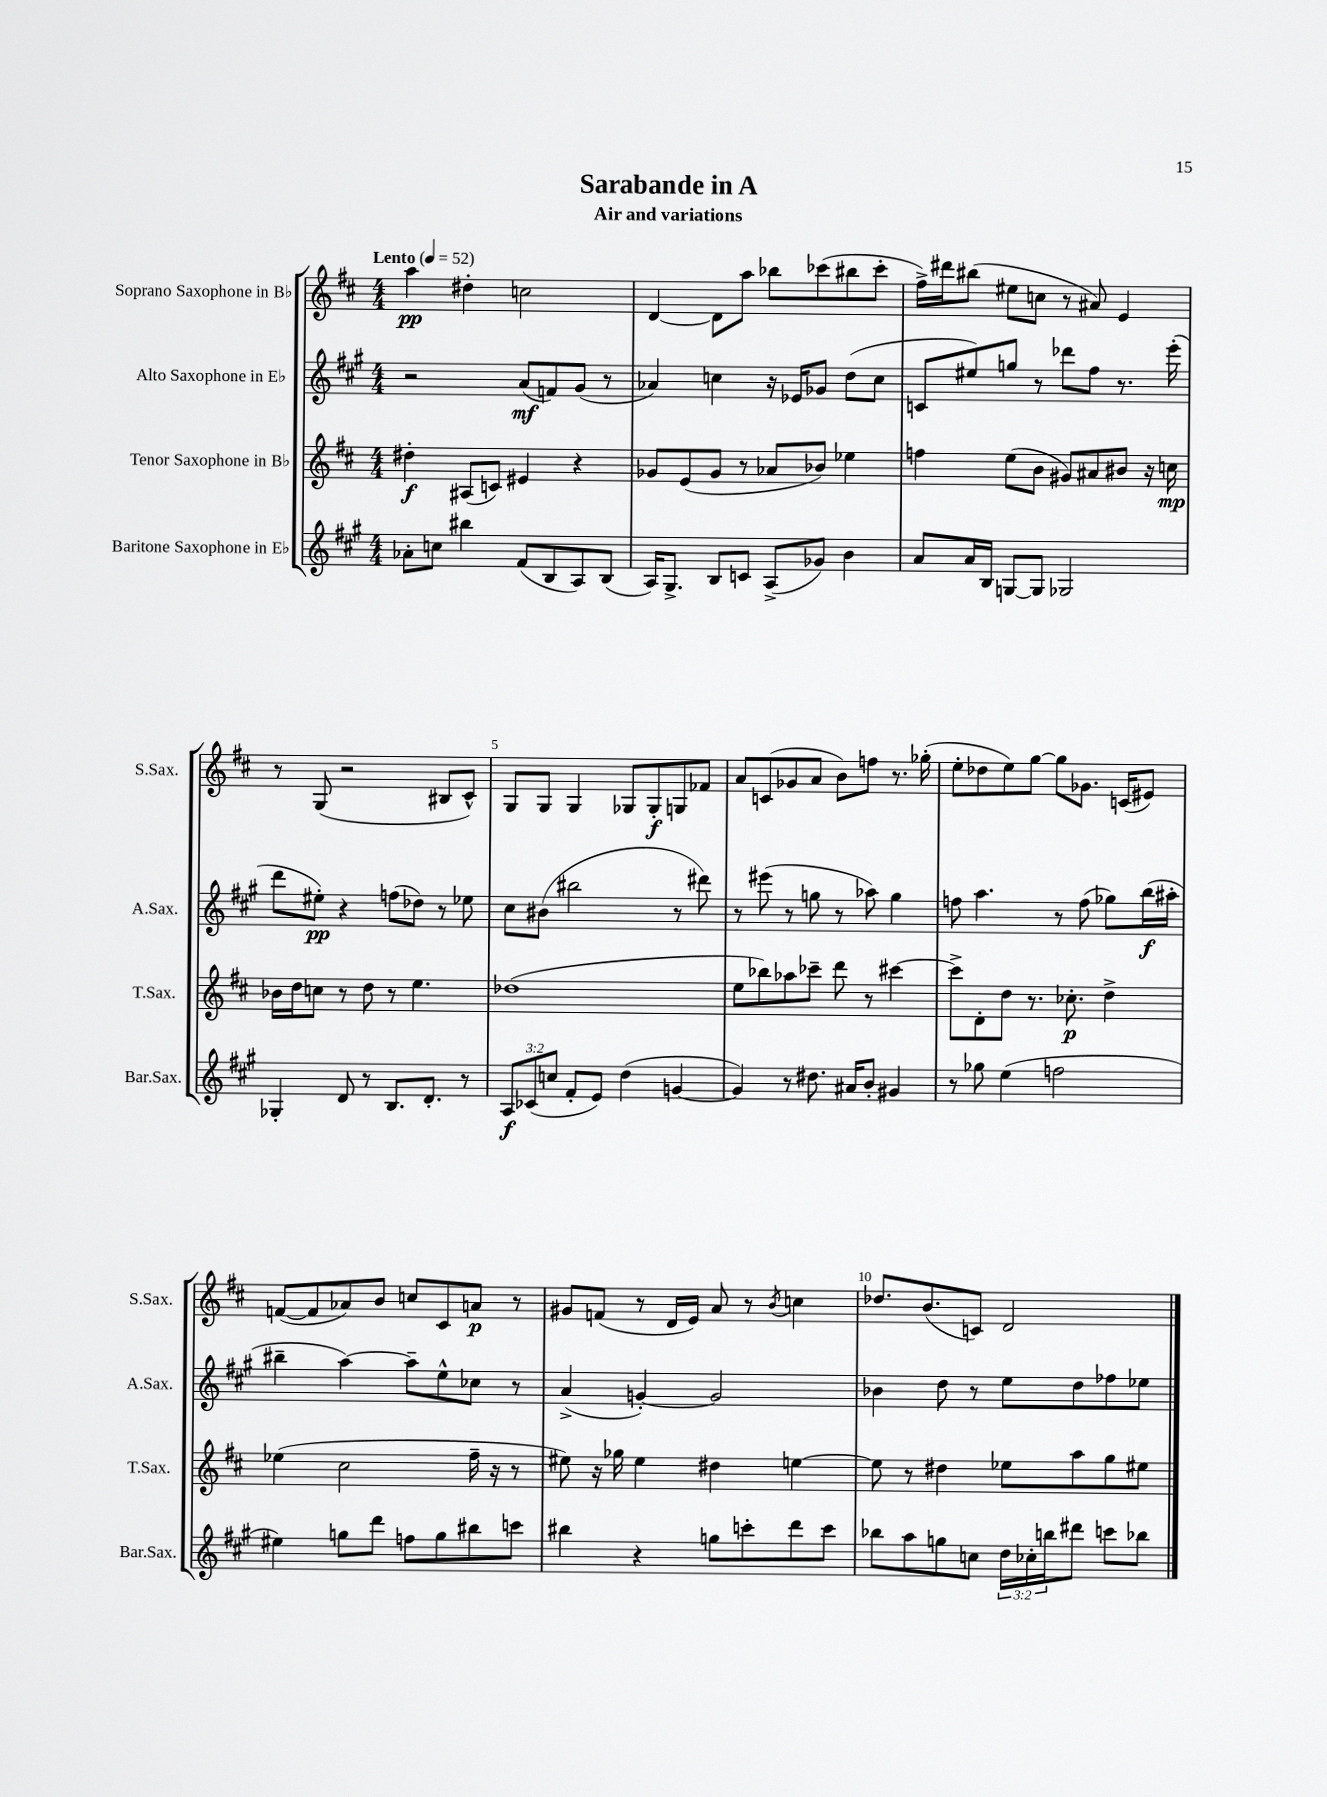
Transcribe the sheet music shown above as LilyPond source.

\header { title = "Sarabande in A" subtitle = "Air and variations" }
<<
\new StaffGroup <<
\new Staff = "s0" \with { instrumentName = "Soprano Saxophone in Bb" shortInstrumentName = "S.Sax." } {
    \clef treble \key d \major \numericTimeSignature \time 4/4 \tempo "Lento" 4 = 52
    a''4\pp dis''4-. c''2 |
    d'4~ d'8 a''8 bes''8 ces'''8( bis''8 ces'''8-. |
    fis''16->) dis'''16 bis''8( eis''8 c''8 r8 ais'8) e'4 |
    r8 g8( r2 bis8 cis'8-^) |
    g8 g8 g4 ges8 ges8-.\f g8 fes'8 |
    a'8 c'8( ges'8 a'8 b'8) f''8 r8. ges''16-.( |
    e''8-. des''8 e''8) g''8~ g''8 ges'8. c'16( eis'8) |
    f'8~( f'8 aes'8) b'8 c''8 cis'8 a'8\p r8 |
    gis'8 f'8( r8 d'16 e'16) a'8 r8 \acciaccatura { b'8 } c''4 |
    des''8. b'8.( c'8) d'2 \bar "|." |
}
\new Staff = "s1" \with { instrumentName = "Alto Saxophone in Eb" shortInstrumentName = "A.Sax." } {
    \clef treble \key a \major \numericTimeSignature \time 4/4
    r2 a'8\mf( f'8) gis'8( r8 |
    aes'4) c''4 r16 ees'16 ges'8 d''8( c''8 |
    c'8 eis''8) g''8 r8 des'''8 fis''8 r8. e'''16-.( |
    d'''8 eis''8-.\pp) r4 f''8( des''8) r8 ees''8 |
    cis''8 bis'8( bis''2 r8 dis'''8) |
    r8 eis'''8( r8 g''8 r8 aes''8) g''4 |
    f''8 a''4. r8 f''8( ges''8) b''16\f( ais''16-. |
    bis''4-- a''4~) a''8-- e''8-^ ces''8 r8 |
    a'4->( g'4~-.) g'2 |
    bes'4 d''8 r8 e''8 d''8 fes''8 ees''8 \bar "|." |
}
\new Staff = "s2" \with { instrumentName = "Tenor Saxophone in Bb" shortInstrumentName = "T.Sax." } {
    \clef treble \key d \major \numericTimeSignature \time 4/4
    dis''4-.\f ais8( c'8) eis'4 r4 |
    ges'8 e'8( ges'8 r8 aes'8 bes'8) ees''4 |
    f''4 e''8( b'8 gis'8) ais'8 bis'8 r16 c''16\mp |
    bes'16 d''16 c''8 r8 d''8 r8 e''4. |
    des''1( |
    e''8 bes''8) aes''8 ces'''8-- d'''8 r8 cis'''4~ |
    cis'''8-> d'8-. d''8 r8. ces''8.-.\p d''4-> |
    ees''4( cis''2 fis''16-- r16 r8 |
    eis''8) r16 ges''16 eis''4 dis''4 e''4~ |
    e''8 r8 dis''4 ees''8 a''8 g''8 eis''8 \bar "|." |
}
\new Staff = "s3" \with { instrumentName = "Baritone Saxophone in Eb" shortInstrumentName = "Bar.Sax." } {
    \clef treble \key a \major \numericTimeSignature \time 4/4 \override Staff.TupletNumber.text = #tuplet-number::calc-fraction-text
    aes'8-. c''8 bis''4 fis'8( b8 a8) b8( |
    a16) gis8.-> b8 c'8 a8->( ges'8) b'4 |
    a'8 a'16 b16 g8~ g8 ges2 |
    ges4-. d'8 r8 b8. d'8.-. r8 |
    \tuplet 3/2 { a8\f ces'8( c''8 } fis'8-. e'8) d''4( g'4~ |
    g'4) r8 dis''8. ais'16 b'8-. gis'4 |
    r8 ges''8 e''4( f''2 |
    eis''4) g''8 d'''8 f''8 g''8 bis''8 c'''8 |
    bis''4 r4 g''8 c'''8-. d'''8 c'''8 |
    bes''8 a''8 g''8 c''8 \tuplet 3/2 { d''16 ces''16-. b''16 } dis'''8 c'''8 bes''8 \bar "|." |
}
>>
>>
\layout { \context { \Score \override BarNumber.break-visibility = ##(#f #t #t) barNumberVisibility = #(every-nth-bar-number-visible 5) } }
